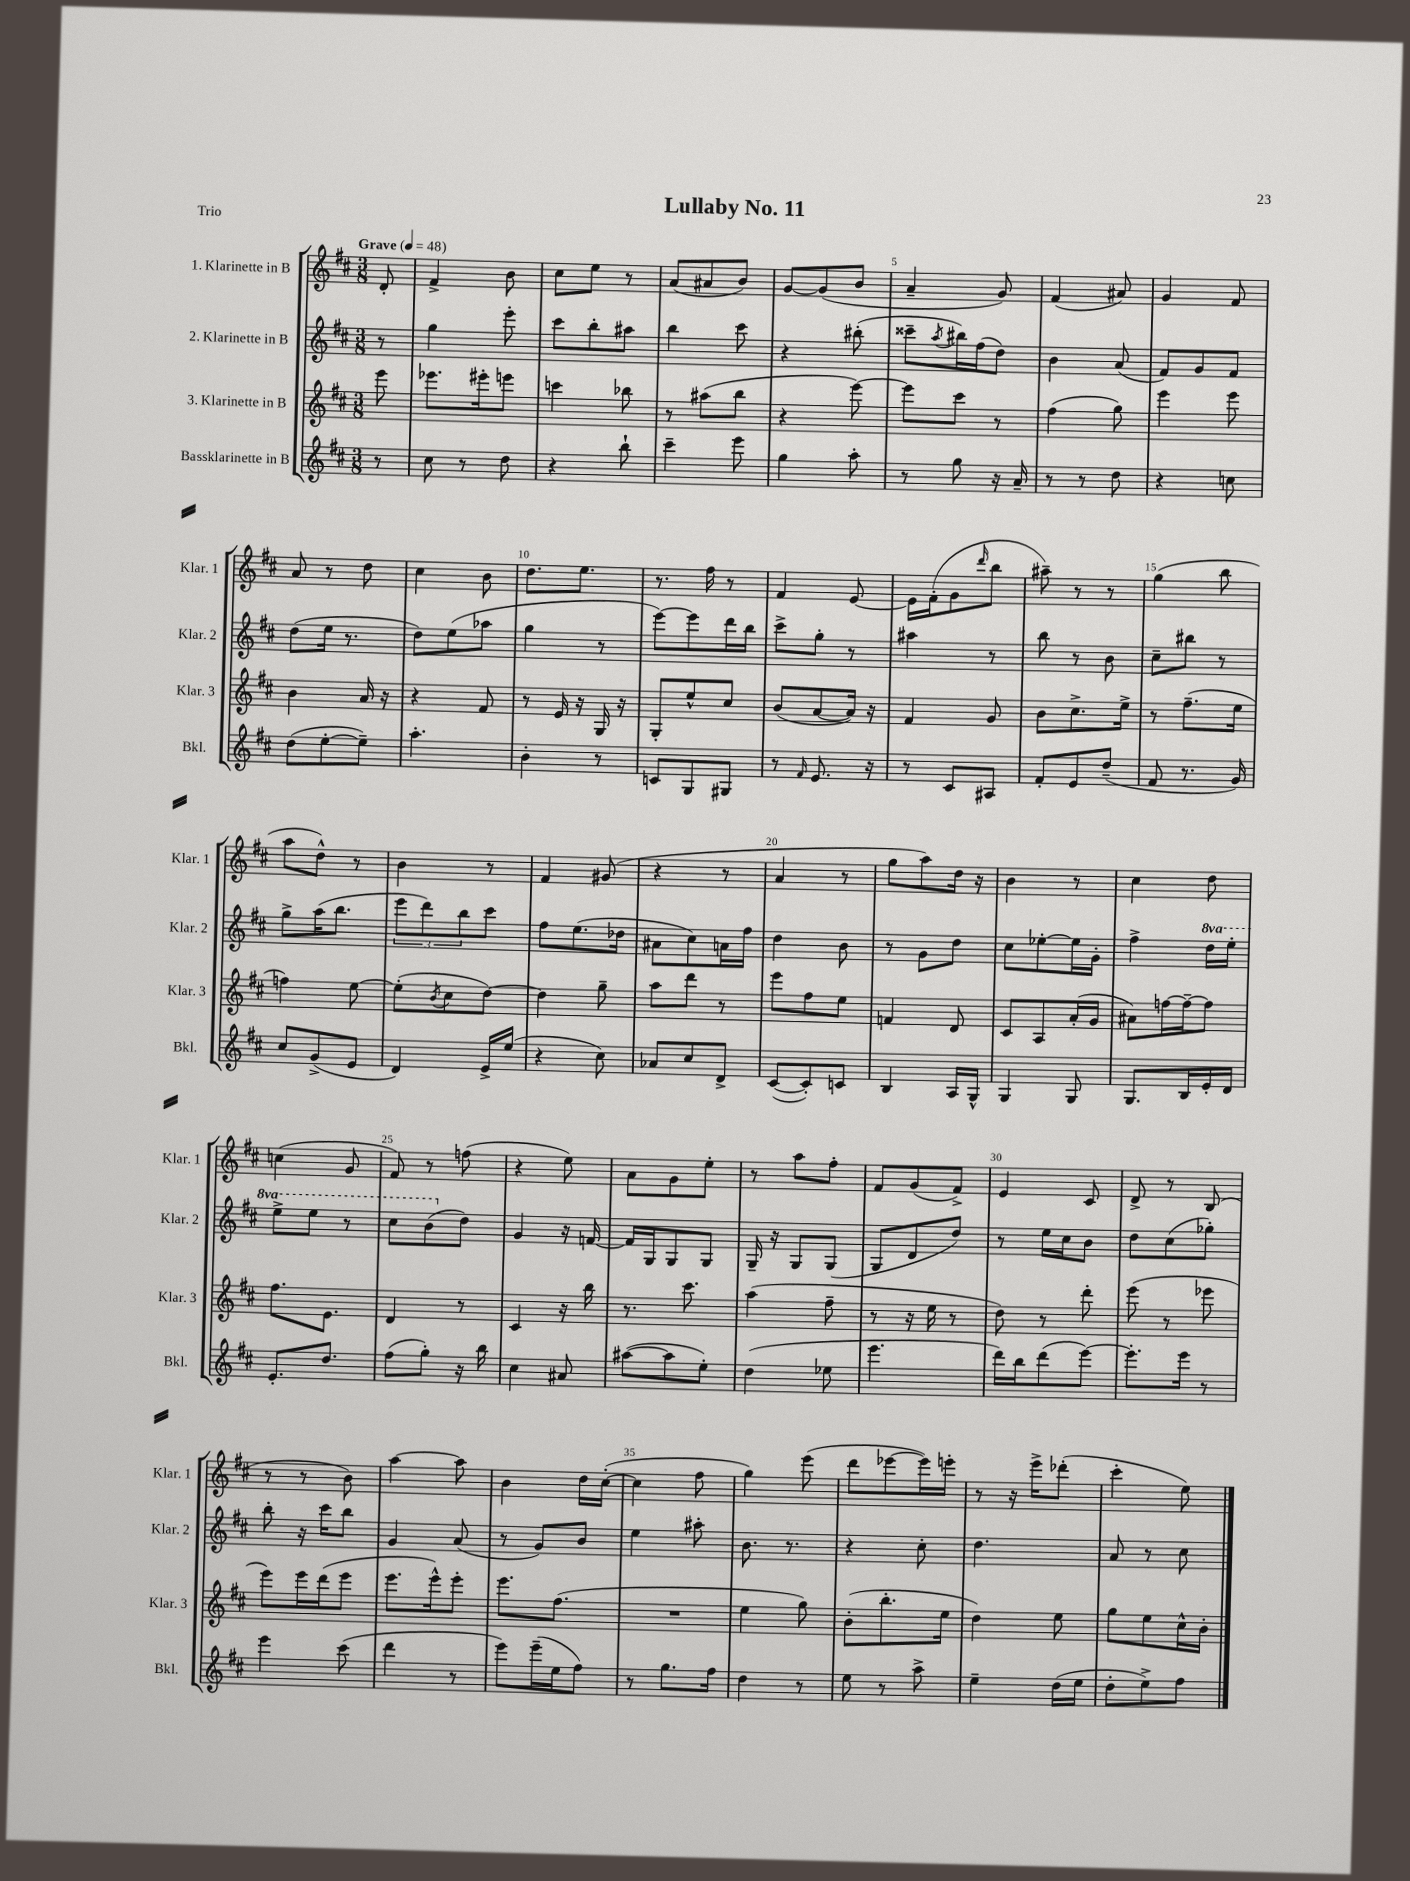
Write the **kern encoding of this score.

**kern	**kern	**kern	**kern
*staff4	*staff3	*staff2	*staff1
*clefG2	*clefG2	*clefG2	*clefG2
*k[f#c#]	*k[f#c#]	*k[f#c#]	*k[f#c#]
*M3/8	*M3/8	*M3/8	*M3/8
*MM48	*MM48	*MM48	*MM48
8r	8eee	8r	8d'
=	=	=	=
8cc#	8.eee-	4gg	4f#^
8r	.	.	.
.	16eee#'	.	.
8dd	8eee	8eee'	8b
=	=	=	=
4r	4ccc	8ccc#	8cc#
.	.	8bb'	8ee
8bb`	8bb-	8aa#	8r
=	=	=	=
4ccc#~	8r	4bb	(8a
.	(8aa#	.	8a#
8eee	8bb	8ccc#	8b)
=	=	=	=
4gg	4r	4r	[8g
.	.	.	(8g]
8aa'	[8eee)	(8bb#'	8b
=	=	=	=
8r	8eee]	8ccc##~	4a~
.	.	8qaa	.
8gg	8ccc#	16bb#)	.
.	.	(16ff#	.
16r	8r	8dd)	8g)
16a~	.	.	.
=	=	=	=
8r	(4ff#	4b	(4f#
8r	.	.	.
8dd	8gg)	(8a	8a#)
=	=	=	=
4r	4eee	8f#)	4g
.	.	8g	.
8cc	8eee	8f#	8f#
=	=	=	=
(8dd	4b	(8dd	8a
[8ee'	.	16ee	8r
.	.	8.r	.
8ee~])	16a	.	8dd
.	16r	.	.
=	=	=	=
4.aa'	4r	8dd)	4cc#
.	.	(8ee	.
.	8f#	8aa-	8b
=	=	=	=
4b'	8r	4gg	8.dd
.	16e	.	.
.	16r	.	8.ee
8r	16G	8r	.
.	16r	.	.
=	=	=	=
8c	8G'	[8eee)	8.r
8G	8ee^^	8eee]	.
.	.	.	16ff#
8G#	8cc#	16ddd	8r
.	.	16bb	.
=	=	=	=
8r	(8b	8ccc#^	4f#
16qqf#	.	.	.
8.e	[8a	8gg'	.
.	16a])	8r	[8e
16r	16r	.	.
=	=	=	=
8r	4f#	4aa#	16e]
.	.	.	(16f#'
8c#	.	.	8g
.	.	.	16qqddd
8A#	8g	8r	8bb
=	=	=	=
8f#'	8b	8bb	8aa#~)
8e	8.cc#^	8r	8r
(8dd~	.	8b	8r
.	16ee^	.	.
=	=	=	=
8f#	8r	8cc#~	(4gg
8.r	(8.ff#~	8bb#	.
.	.	8r	8bb
16g)	16ee	.	.
=	=	=	=
8cc#	4ff)	8gg^	8aa
(8g^	.	(16aa	8dd^^)
.	.	8.bb	.
8e	[8ee	.	8r
=	=	=	=
4d)	(8ee']	12eee	4b
.	.	12ddd)	.
.	8qb	.	.
.	8cc#	.	.
.	.	12bb	.
16e^	[8dd)	8ccc#	8r
(16ee	.	.	.
=	=	=	=
4r	4dd]	8ff#	4f#
.	.	(8.ee	.
8cc#)	8gg~	.	(8g#
.	.	16dd-	.
=	=	=	=
8a-	8aa	8a#	4r
8cc#	8ddd	8cc#)	.
8d^	8r	16a	8r
.	.	16ff#	.
=	=	=	=
([8c#	8eee	4dd	4a
8c#'])	8ff#	.	.
8c	8ee	8b	8r
=	=	=	=
4B	4f	8r	8gg
.	.	8g	8aa)
16A	8d	8dd	16dd
16G^^	.	.	16r
=	=	=	=
4G	8c#	8cc#	4b
.	8A	[8ee-'	.
8G	(16a'	16ee-]	8r
.	16g	16g'	.
=	=	=	=
8.G	8a#)	4ff#^	4cc#
.	[16ff	.	.
16B	16ff~_	.	.
16e'	8ff]	16ddd	8dd
16d	.	16eee'	.
=	=	=	=
8.e'	8.ff#	8eee^	(4cc
.	.	8eee	.
8.dd	8.e	.	.
.	.	8r	8g
=	=	=	=
(8ff#	4d	8ccc#	8f#)
8gg')	.	(8bb	8r
16r	8r	8dd)	(8ff
16bb	.	.	.
=	=	=	=
4cc#	4c#	4g	4r
8a#	16r	16r	8ee)
.	16bb	[16f	.
=	=	=	=
([8aa#	8.r	16f]	8a
.	.	16G	.
8aa#]	.	8G	8g
.	8.ccc#	.	.
8ee')	.	8G	8ee'
=	=	=	=
(4dd	(4aa	16G~	8r
.	.	16r	.
.	.	8G	8aa
8ee-	8ff#~	(8G	8ff#'
=	=	=	=
4.eee	8r	8G	8f#
.	16r	8d	(8g
.	16ee	.	.
.	8r	8dd)	8f#^)
=	=	=	=
16ddd)	8dd)	8r	4e
16bb	.	.	.
(8ddd	8r	16ee	.
.	.	16cc#	.
[8eee)	8ddd'	8b	8c#
=	=	=	=
8.eee']	(8eee	8dd	8d^
.	8r	(8cc#	8r
16eee	.	.	.
8r	8eee-	8gg-')	(8B
=	=	=	=
4eee	8eee)	8bb'	8r
.	16eee	16r	8r
.	(16ddd	16ccc#	.
(8ccc#	8eee	8bb	8b)
=	=	=	=
4ddd	8.eee	4g	[4aa
.	16eee^^)	.	.
8r	8eee'	(8a	8aa]
=	=	=	=
8eee)	8.eee	8r	4b
(16eee~	.	8g)	.
16ee	(8.ff#	.	.
8ff#)	.	8b	16dd
.	.	.	([16cc#'
=	=	=	=
8r	4.r	4ee	4cc#]
8.gg	.	.	.
.	.	8aa#'	8ff#
16ff#	.	.	.
=	=	=	=
4dd	4ee	8.b	4gg)
.	.	8.r	.
8r	8gg)	.	(8eee
=	=	=	=
8ee	(8b'	4r	8ddd
8r	8.bb'	.	[8eee-
8aa^	.	8cc#'	16eee-])
.	16ee	.	16eee'
=	=	=	=
4ee~	4dd)	4.dd	8r
.	.	.	16r
.	.	.	16eee^
(16dd	8ee	.	(8ddd-'
16ee	.	.	.
=	=	=	=
8dd'	8gg	8a	4ccc#'
8ee^)	8ee	8r	.
8ff#	16cc#^^	8cc#	8ee)
.	16b'	.	.
==	==	==	==
*-	*-	*-	*-
